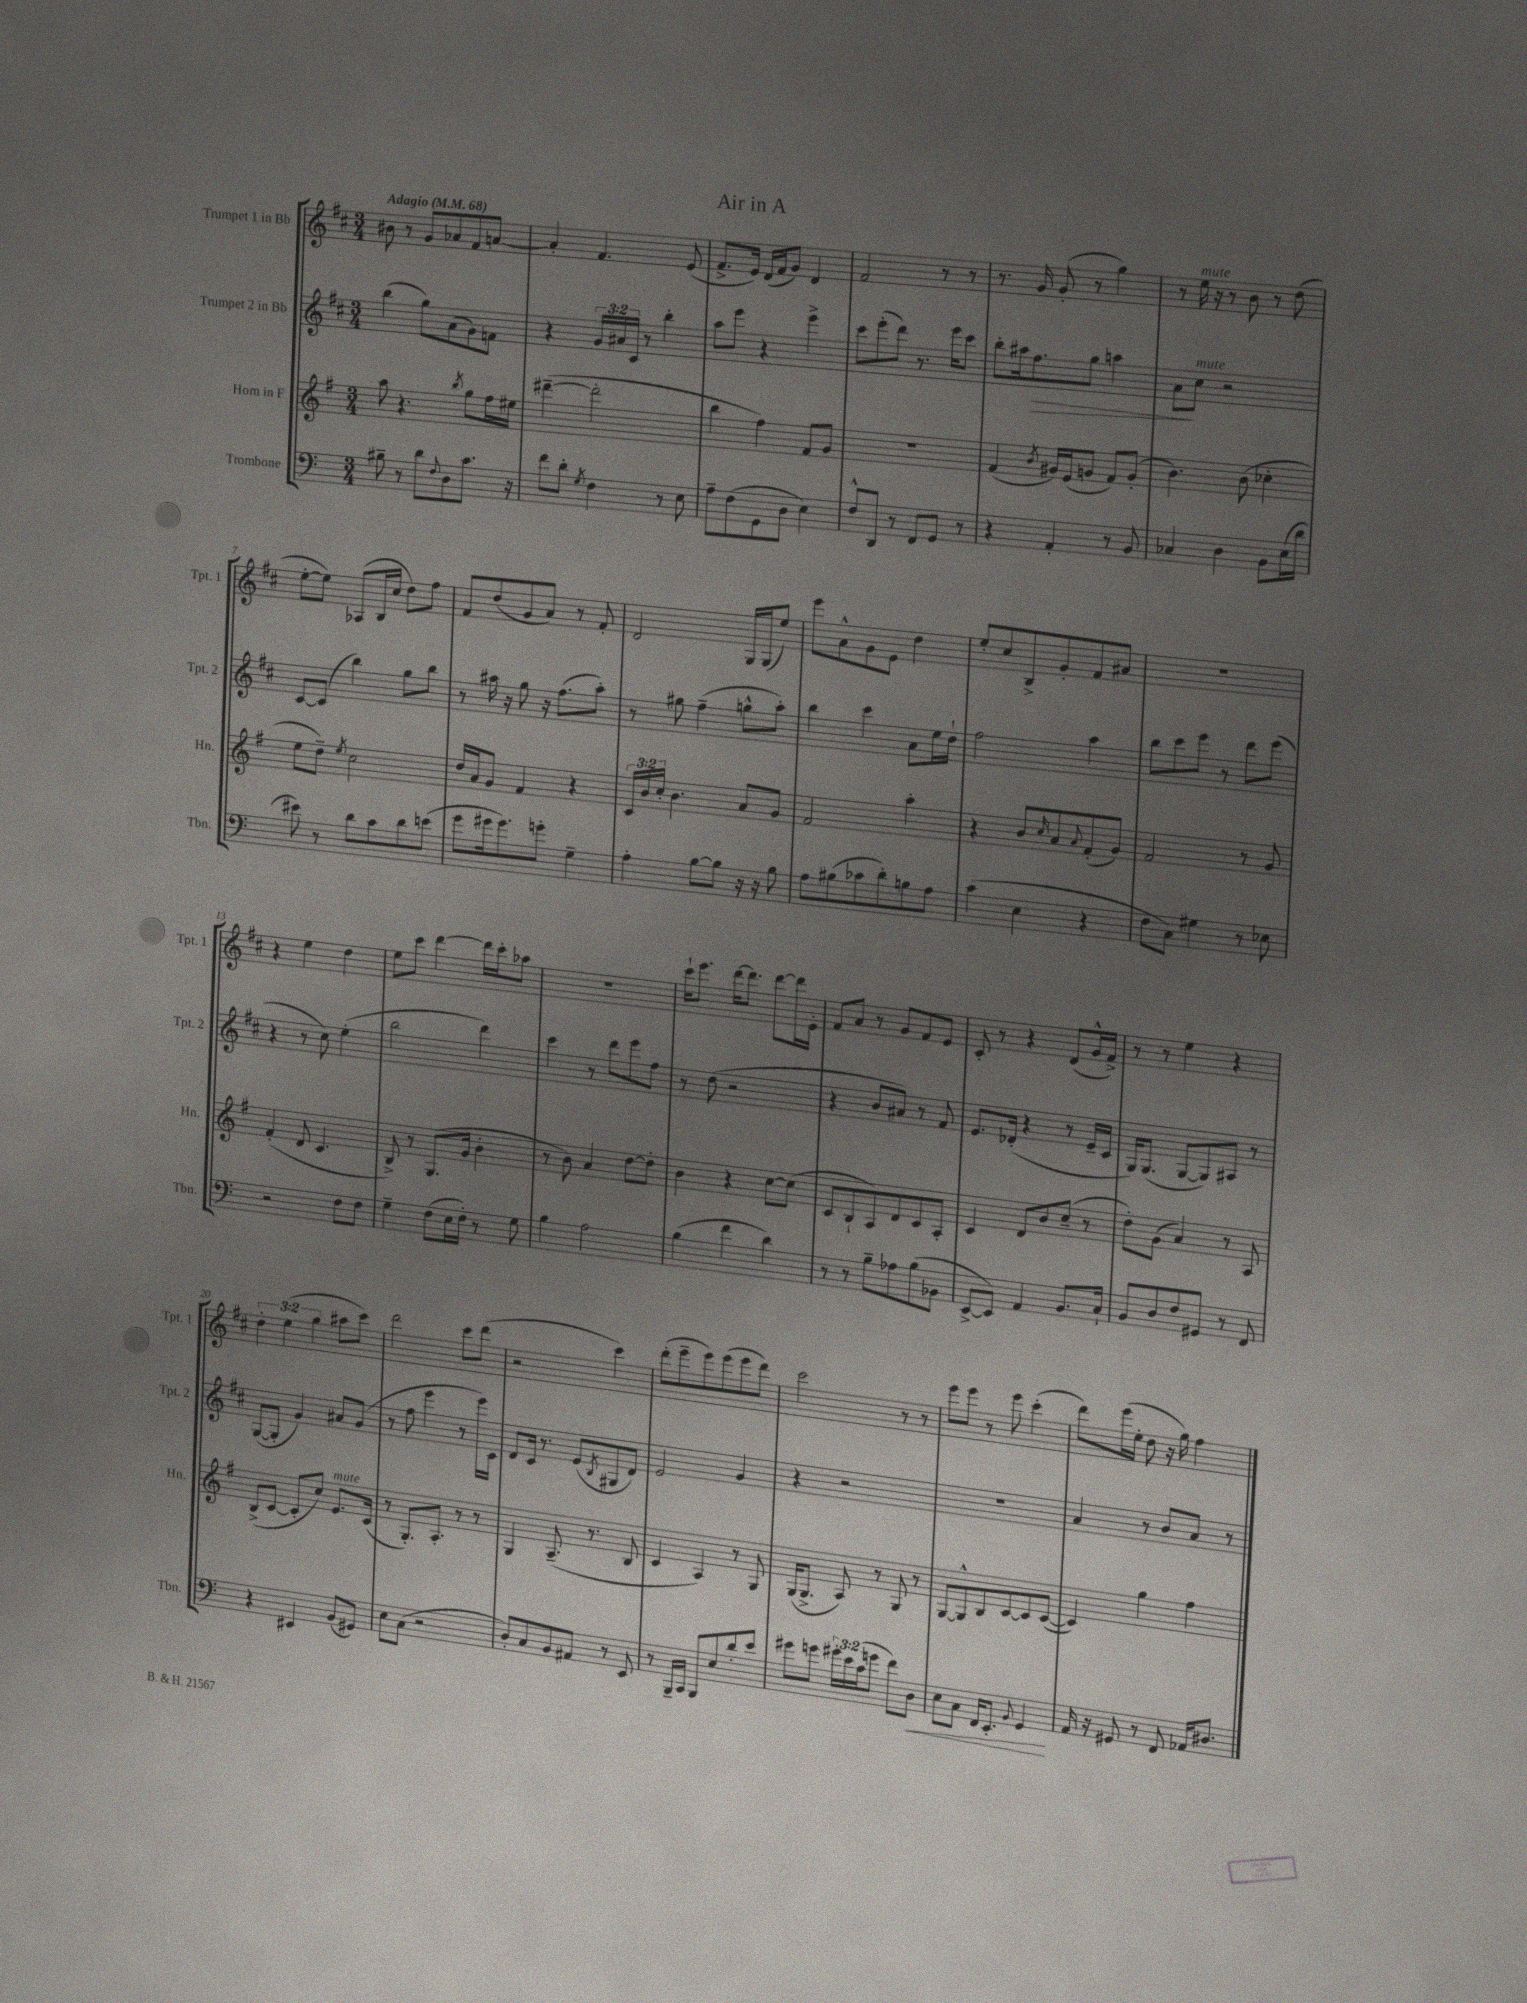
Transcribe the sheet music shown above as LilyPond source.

\header { title = "Air in A" }
<<
\new StaffGroup <<
\new Staff = "s0" \with { instrumentName = "Trumpet 1 in Bb" shortInstrumentName = "Tpt. 1" } {
    \clef treble \key d \major \numericTimeSignature \time 3/4 \override Staff.TupletNumber.text = #tuplet-number::calc-fraction-text \tempo "Adagio" 4 = 68
    bis'8 r8 g'8 aes'8 fis'8 a'8~ |
    a'4-. fis'4. e'8( |
    fis'8.-> e'16) d'16( fis'16 g'8) d'4 |
    fis'2 r8 r8 |
    r8. g'16 g'8-.( r8 g''4) |
    r8 e''16^\markup { \italic "mute" } r16 r8 b'8 r8 d''8( |
    e''8~-. e''8) aes8( b16 cis''16 d''8) fis''8 |
    fis'8 d''8( g'8 a'8) r8 fis'8-. |
    d'2 g16 g16( e''8) |
    e'''8 a'8-^ g'8 e'8 d''4 |
    e''8-. cis''8 b8-> g'8-. fis'8 ais'8 |
    R2. |
    r4 e''4 d''4 |
    e''8 cis'''8 d'''4~ d'''16 cis'''16-. aes''8 |
    R2. |
    cis'''16-! e'''8. d'''16~ d'''8. d'''8~ d'''16 e'16-. |
    fis'8 a'8 r8 g'8 fis'8 e'8 |
    cis'8-. r8 r4 d'8( g'16-^ fis'16->) |
    r8 r8 e''4 r4 |
    \tuplet 3/2 { d''4-. e''4( g''4 } ais''8 cis'''8) |
    d'''2 cis'''8 d'''8( |
    r2 cis'''4) |
    d'''8-.( e'''8-- e'''8) e'''8( e'''8 d'''8) |
    cis'''2 r8 r8 |
    e'''8 e'''8 r8 e'''8 cis'''4-.( |
    d'''8) e'''16( e''16-. d''8 r16 g''16) fis''4 \bar "|." |
}
\new Staff = "s1" \with { instrumentName = "Trumpet 2 in Bb" shortInstrumentName = "Tpt. 2" } {
    \clef treble \key d \major \numericTimeSignature \time 3/4 \override Staff.TupletNumber.text = #tuplet-number::calc-fraction-text
    b''4( g''8) a'8( g'8) f'8 |
    r4 \tuplet 3/2 { g'16 ais'16 cis'16 } r8 b''4-. |
    a''8 e'''8 r4 e'''4-> |
    cis'''8 e'''8-.( d'''8) r8. e'''16 cis'''8 |
    b''8-. ais''16 fis''8.\> g''8 a''4 |
    a'8\! cis''8^\markup { \italic "mute" } r2 |
    cis'8~ cis'8( b''4) g''8 b''8 |
    r8 ais''16 r16 g''8 r16 fis''8.( ais''8-.) |
    r8 gis''8 fis''4--( g''8-^ a''8-.) |
    b''4 cis'''4 a'8 e''16 d''16-! |
    fis''2 a''4 |
    b''8 cis'''8 e'''8 r8 d'''8 e'''8( |
    r4 r8 cis''8) e''4-.( |
    b''2 d'''4) |
    cis'''4 r8 d'''8 e'''8 fis''8 |
    r8 d''8( r2 |
    r4 b'8 ais'8) r8 fis'8 |
    e'8. des'16-.( r4 r8 e'16-- cis'16 |
    g16) g8.( g8~ g8) ais8 r8 |
    g8~( g8-. g'4) ais'8 g'8( |
    r8 fis''8 e'''4 r8 e'''16) cis'16 |
    d'8 cis'16 r8. e'8( \acciaccatura { b8 } gis8 d'8) |
    e'2 g'4 |
    r4 r2 |
    R2. |
    a'4 r8 b'8 a'8 r8 \bar "|." |
}
\new Staff = "s2" \with { instrumentName = "Horn in F" shortInstrumentName = "Hn." } {
    \clef treble \key g \major \numericTimeSignature \time 3/4 \override Staff.TupletNumber.text = #tuplet-number::calc-fraction-text
    a''8 r4. \acciaccatura { b''8 } g''8 fis''16 eis''16 |
    dis'''4~--( dis'''2-. |
    b''4 fis''4) fis'8 g'8 |
    R2. |
    fis'4( \acciaccatura { b'8 } gis'16) e'16( g'8 fis'8) g'8-.( |
    b'4.) b'8( ces''4-. |
    e''8 d''8--) \acciaccatura { e''8 } c''2 |
    d''16 a'16 g'8 fis'4 r4 |
    \tuplet 3/2 { c'16 b'16 c''16-. } b'4. a'8 g'8 |
    fis'2 a''4-. |
    r4 b'8 \grace { c''16 } a'8 \appoggiatura { a'8 } fis'8-.( g'8) |
    fis'2 r8 g'8 |
    fis'4-.( d'8 c'4. |
    b8->) r8 g8.( g'16 b'4-. |
    r8 b'8) a'4 d''8~ d''8-. |
    b'4 r4 c''8~ c''8( |
    c'8 b8-! a8) d'8 c'8 a8-. |
    c'4 d'8 b'8 c''8--( r8 |
    d''8-.) g'8( a'4) r8 a8 |
    b8->( c'8~ c'8-. c''8) e'8.^\markup { \italic "mute" } c'16( |
    r8 g8.-.) a8.-. r8 r8 |
    g4 a8.--( r8. b8 |
    c'4 a4) r8 g8 |
    g16( g8.-> a8) r8 g8 r8 |
    g8~ g8-^ b8 c'8~ c'8 c'8~( |
    c'4) g''4 fis''4 \bar "|." |
}
\new Staff = "s3" \with { instrumentName = "Trombone" shortInstrumentName = "Tbn." } {
    \clef bass \key c \major \numericTimeSignature \time 3/4 \override Staff.TupletNumber.text = #tuplet-number::calc-fraction-text
    bis8-- r8 d'8 \appoggiatura { f8 } d8 c'8. r16 |
    f'8 d'8-. \acciaccatura { g8 } f4 r8 e8 |
    a8-- f8( g,8 d8 e4) |
    f8-^ d,8 r8 f,8 g,8 r8 |
    r4 a,4-. r8 b,8 |
    ces4 d4 b,8 e16( d'16 |
    eis'8) r8 d'8 c'8 d'8 e'8( |
    g'8 gis'16 gis'8.) g'8-. g4-- |
    a4-. b8~ b8 r16 r16 b8 |
    a8 bis8( ces'8 d'8-.) b8 a8 |
    c'4( e4 r4 |
    f8 c8) gis4 r8 ees8 |
    r2 f8 f8 |
    g4-- f8( e16 f16-.) r8 g8 |
    b4 a2 |
    b4( f'4 d'4) |
    r8 r8 b8-- aes8 b8( bes,8 |
    e,8~-> e,8) a,4 b,8. c16-! |
    b,8 d8 f8 gis,8 r8 f,8 |
    r4 eis,4 b,8( gis,8) |
    e8 c8( r2 |
    d8-.) c8 b,8 ais,8 r8 e,8 |
    r8 b,,16-- c,16 b,,8 e8 d'8-. e'8 |
    gis'8 g'8 \tuplet 3/2 { gis'16-. e'16 c'16( } g'8 f'8) d8\< |
    e8 c8 f,16 e,8.-. \appoggiatura { b,8 } g,4\! |
    a,16 r16 gis,8 r8 f,8 aes,16 dis8. \bar "|." |
}
>>
>>
